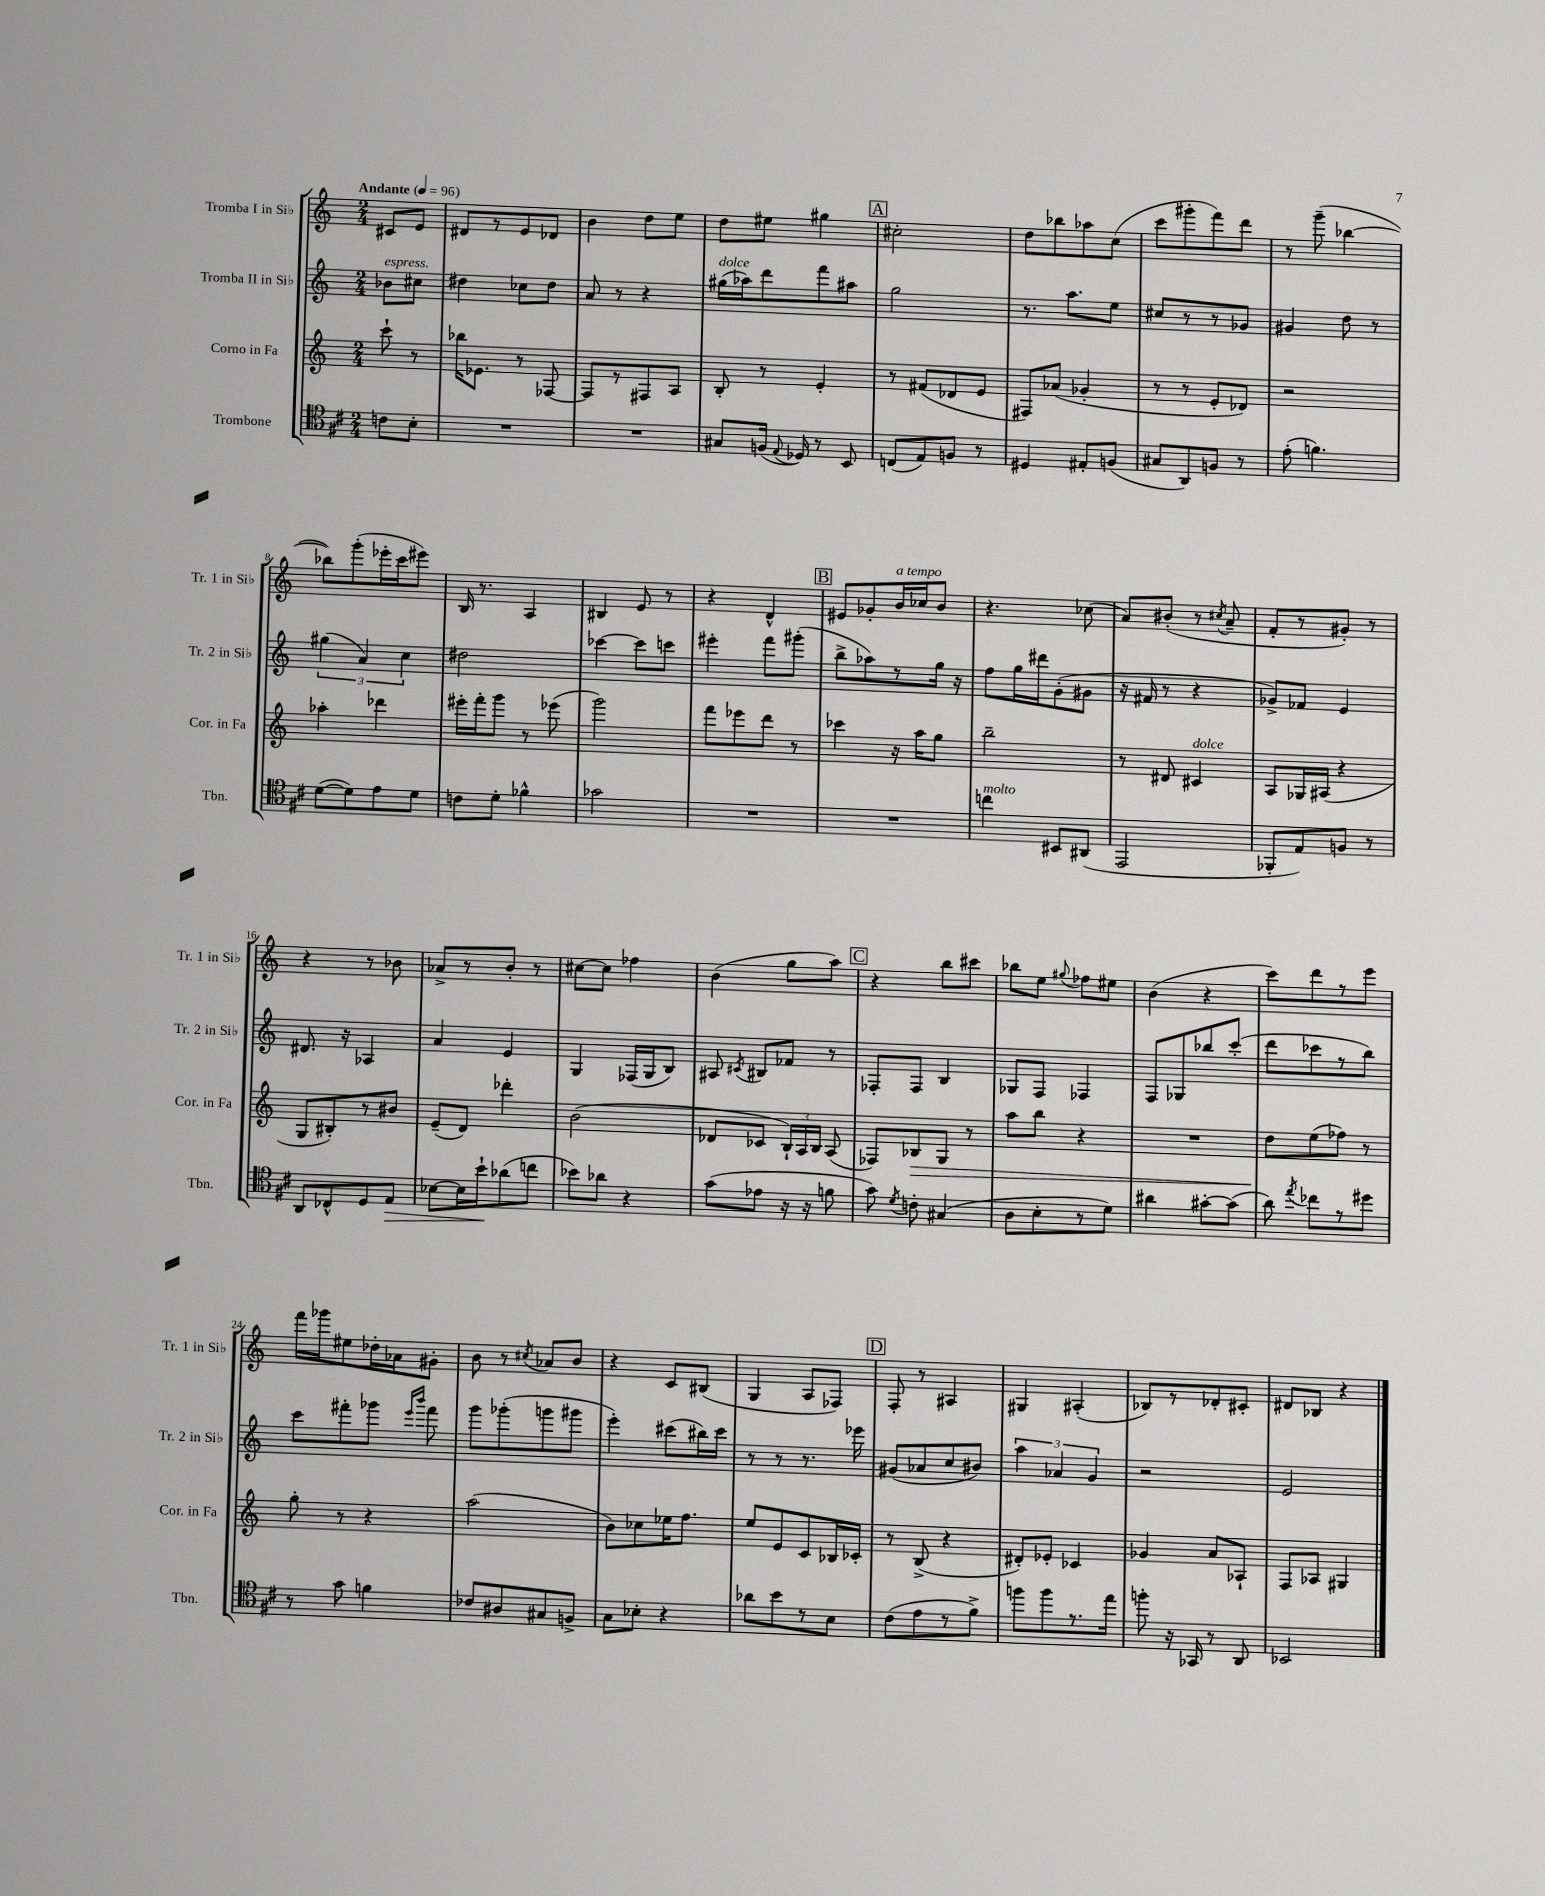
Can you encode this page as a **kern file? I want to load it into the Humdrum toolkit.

**kern	**dynam	**kern	**dynam	**kern	**kern
*part4	*part4	*part3	*part3	*part2	*part1
*staff4	*staff4	*staff3	*staff3	*staff2	*staff1
*I"Trombone	*	*I"Corno in Fa	*	*I"Tromba II in Si♭	*I"Tromba I in Si♭
*I'Tbn.	*	*I'Cor. in Fa	*	*I'Tr. 2 in Si♭	*I'Tr. 1 in Si♭
*clefC4	*	*clefG2	*	*clefG2	*clefG2
*k[f#c#]	*	*k[]	*	*k[]	*k[]
*M2/4	*	*M2/4	*	*M2/4	*M2/4
*MM96	*	*MM96	*	*MM96	*MM96
=	=	=	=	=	=
!	!	!	!	!	!LO:TX:a:B:t=Andante
!	!	!	!	!LO:TX:a:i:t=espress.	!
8cn\L	.	8ccc`\	.	8b-X\L	8c#X/L
8B'\J	.	8r	.	8cc#X\J	8e/J
=1	=1	=1	=1	=1	=1
2r	.	16bb-X\KL	.	4dd#X\	8d#X/L
.	.	8.e-X\J	.	.	.
.	.	.	.	.	8r
.	.	8r	.	8cc-X\L	8e/
.	.	[8F-X/	.	8dd#\J	8d-X/J
=2	=2	=2	=2	=2	=2
2r	.	8F-/L]	.	8a/	4b\
.	.	8r	.	8r	.
.	.	8F#X/	.	4r	8dd\L
.	.	8A/J	.	.	8ee\J
=3	=3	=3	=3	=3	=3
!	!	!	!	!LO:TX:a:i:t=dolce	!
8G#X/L	.	8B'/	.	(16gg#X\LL	8dd\L
.	.	.	.	16aa-X\J)	.
(16Fn/Jk	.	8r	.	8ddd\	8ee#X\J
8qqE/	.	.	.	.	.
16D-X/)	.	.	.	.	.
8r	.	4e'/	.	8fff\	4gg#X\
8BB/	.	.	.	8aa#X\J	.
!!LO:REH:place=s1:t=A
=4	=4	=4	=4	=4	=4
(8Cn/L	.	8r	.	2gg\	2cc#X'\
8E/)	.	(8f#X/L	.	.	.
8Fn/J	.	8d-X/	.	.	.
8r	.	8e/J	.	.	.
=5	=5	=5	=5	=5	=5
4D#X/	.	8F#X/L)	.	8.r	8dd\L
.	.	(8a-X/J	.	.	8bb-X\
.	.	.	.	8.aa\L	.
8E#X'/L	.	4g-X'/	.	.	8aa-X\
(8Fn/J	.	.	.	8ee\J	(8cc\J
=6	=6	=6	=6	=6	=6
8G#X/L	.	8r	.	8cc#X/L	8ccc\L
8AA/)	.	8r	.	8r	8ggg#X'\
8Fn/J	.	8e'/L	.	8r	8fff\)
8r	.	8d-X/J)	.	8g-X/J	8ddd\J
=7	=7	=7	=7	=7	=7
(8e'\	.	2r	.	4g#X/	8r
4.fn\)	.	.	.	.	(8ggg~\
.	.	.	.	8dd\	[4bb-X\
.	.	.	.	8r	.
!!LO:LB:g=z
=8	=8	=8	=8	=8	=8
([8d\L	.	4aa-X'\	.	(6gg#X\	8bb-X\L])
8d\])	.	.	.	.	(8ggg'\
.	.	.	.	6a/)	.
8e\	.	4ddd-X\	.	.	16eee-X'\L
.	.	.	.	.	16ccc\J
.	.	.	.	6cc\	.
8d\J	.	.	.	.	8eee#X\J)
=9	=9	=9	=9	=9	=9
8cn\L	.	16eee#X'\LL	.	2dd#X\	16B/
.	.	16fff'\J	.	.	8.r
8d'\J	.	8ggg\J	.	.	.
4f-X^^\	.	8r	.	.	4A/
.	.	(8eee-X\	.	.	.
=10	=10	=10	=10	=10	=10
2g-X\	.	2ggg\)	.	[4ccc-X\	4B#X/
.	.	.	.	8ccc-\L]	8e/
.	.	.	.	8cccn\J	8r
=11	=11	=11	=11	=11	=11
2r	.	8fff\L	.	4eee#X'\	4r
.	.	8eee-X\	.	.	.
.	.	8ddd\J	.	8fff\L	4d^^/
.	.	8r	.	(8ggg#X'\J	.
!!LO:REH:place=s1:t=B
=12	=12	=12	=12	=12	=12
2r	.	4ccc-X\	.	8bb^\L	8e#X/L
.	.	.	.	8aa-X\)	8g-X'/
!	!	!	!	!	!LO:TX:a:i:t=a tempo
.	.	16r	.	8r	16b/L
.	.	16aa\KL	.	.	16cc-X/J
.	.	8gg\J	.	16gg\Jk	8b/J
.	.	.	.	16r	.
=13	=13	=13	=13	=13	=13
!LO:TX:a:i:t=molto	!	!	!	!	!
4ccn\	.	2bb~\	.	8ff\L	4.r
.	.	.	.	16gg\L	.
.	.	.	.	16ddd#X\J	.
8BB#X/L	.	.	.	(8g'\	.
(8AA#X/J	.	.	.	8g#X\J	(8cc-X\
=14	=14	=14	=14	=14	=14
2EE/	.	8r	.	16r	8a/L)
.	.	.	.	16f#X/	.
.	.	8d#X/	.	8r	(8b#X'/J
!	!	!LO:TX:a:i:t=dolce	!	!	!
.	.	4c#X/	.	4r	8r
.	.	.	.	.	8qcc#X/
.	.	.	.	.	8a~/
=15	=15	=15	=15	=15	=15
8FF-X'/L	.	8A/L	.	8g-X^/L)	8f'/L
8E/)	.	16G-X/L	.	8f-X/J	8r
.	.	(16A#X/JJ	.	.	.
8Fn/J	.	4r	.	4e/	8g#X'/J)
8r	.	.	.	.	8r
!!LO:LB:g=z
=16	=16	=16	=16	=16	=16
8AA/L	.	8G/L	.	8.d#X/	4r
8C-X^^/	.	8B#X'/)	.	.	.
.	.	.	.	16r	.
8D/	.	8r	.	4A-X/	8r
!	!LO:HP:b	!	!	!	!
8E/J	>	8b#X/J	.	.	8b-X\
=17	=17	=17	=17	=17	=17
[8B-X\L	.	(8e~/L	.	4a/	8a-X^/L
16B-\L]	.	8d/J)	.	.	8r
16b`\J	.	.	.	.	.
(8a-X\	]	4ddd-X'\	.	4e/	8b'/J
8ccn\J	.	.	.	.	8r
=18	=18	=18	=18	=18	=18
8b-X\L)	.	(2b\	.	4G/	[8cc#X\L
8a-X\J	.	.	.	.	8cc#\J]
4r	.	.	.	(16F-X/LL	4ff-X\
.	.	.	.	16G/J	.
.	.	.	.	8B/J)	.
=19	=19	=19	=19	=19	=19
(8g\L	.	8d-X/L	.	8A#X/	(4b\
.	.	.	.	8qc#X/	.
8e-X\J	.	8c-X/J	.	8B#X/L	.
16r	.	24B`/LL)	.	8f-X/J	8gg\L
.	.	24A/	.	.	.
16r	.	.	.	.	.
.	.	24B/JJ	.	.	.
8fn\	.	(8A/	.	8r	8aa\J)
!!LO:REH:place=s1:t=C
=20	=20	=20	=20	=20	=20
8g\)	.	8F-X/L)	.	8F-X'/L	4r
8qd/	.	.	.	.	.
!	!	!	!LO:HP:b	!	!
8cn'\	.	8B-X/	>	8F-/J	.
(4G#X/	.	8G/J	.	4B/	8bb\L
.	.	8r	.	.	8ccc#X\J
=21	=21	=21	=21	=21	=21
8A\L	.	8aa\L	.	8G-X/L	8bb-X\L
8B'\	.	8bb\J	.	8F/J	8ee\J
.	.	.	.	.	8qqgg#X/
8r	.	4r	.	4F-X/	8ff-X\L
8d\J)	.	.	.	.	8ee#X\J
=22	=22	=22	=22	=22	=22
4a#X\	.	2r	.	8F/L	(4b\
.	.	.	.	8G-X/	.
[8g#X'\L	.	.	.	8bb-X/	4r
(8g#\J]	.	.	.	(8ccc'/J	.
=23	=23	=23	=23	=23	=23
8a\)	.	8dd\L	.	8ddd\L	8ccc\L)
8qee/	.	.	.	.	.
8cc-X\L	.	(8ee\	]	8ccc-X\	8ddd\
8r	.	8ff-X\J)	.	8r	8r
8dd#X\J	.	8r	.	8bb\J)	8eee\J
!!LO:LB:g=z
=24	=24	=24	=24	=24	=24
8r	.	8gg'\	.	8ccc\L	16fff\LL
.	.	.	.	.	16ggg-X\J
8g\	.	8r	.	8fff#X'\	8ee#X\
4fn\	.	4r	.	8ggg-X\J	16dd-X'\L
.	.	.	.	.	16a-X\J
.	.	.	.	16qqeee/LL	.
.	.	.	.	16qqbbb/JJ	.
.	.	.	.	8fff#\	8g#X'\J
=25	=25	=25	=25	=25	=25
8c-X/L	.	(2aa\	.	8ggg\L	8b\
8A#X/	.	.	.	(8ggg-X'\	8r
.	.	.	.	.	8qcc#X/
8G#X/	.	.	.	8gggn\	8a-X/L
8Fn^/J	.	.	.	8ggg#X\J	8b/J
=26	=26	=26	=26	=26	=26
8G\L	.	8b\L)	.	4eee'\)	4r
8B-X'\J	.	8cc-X\	.	.	.
4r	.	16ee-X\K	.	(8ccc#X\L	8c/L
.	.	8.ff\J	.	.	.
.	.	.	.	16bb#X\L)	(8B#X/J
.	.	.	.	16ccc#\JJ	.
=27	=27	=27	=27	=27	=27
8a-X\L	.	8ee/L	.	8r	4G/
8b\	.	8e/	.	8r	.
8r	.	8c/	.	8.r	8A/L
8B\J	.	16B-X/L	.	.	8F-X/J)
.	.	16c-X'/JJ	.	16eee-X\	.
!!LO:REH:place=s1:t=D
=28	=28	=28	=28	=28	=28
(8c#\L	.	8r	.	(8g#X/L	8F'/
8e\	.	(8B^/	.	8a-X/	8r
8r	.	4r	.	8cc/	4A#X/
8f#^\J)	.	.	.	8b#X/J)	.
=29	=29	=29	=29	=29	=29
8ffn\L	.	8d#X'/L)	.	6aa\	4G#X/
8ff\	.	8e-X'/J	.	.	.
.	.	.	.	6a-X/	.
8.r	.	4c-X/	.	.	(4A#X'/
.	.	.	.	6g/	.
16ee\Jk	.	.	.	.	.
=30	=30	=30	=30	=30	=30
8ffn'\	.	4g-X/	.	2r	8B-X/L)
16r	.	.	.	.	8r
16GG-X/	.	.	.	.	.
8r	.	8a/L	.	.	8d-X'/
8AA/	.	8A-X`/J	.	.	8c#X'/J
=31	=31	=31	=31	=31	=31
2BB-X/	.	8F/L	.	2e/	8d#X/L
.	.	8A-X/J	.	.	8B-X/J
.	.	4G#X/	.	.	4r
==	==	==	==	==	==
*-	*-	*-	*-	*-	*-
